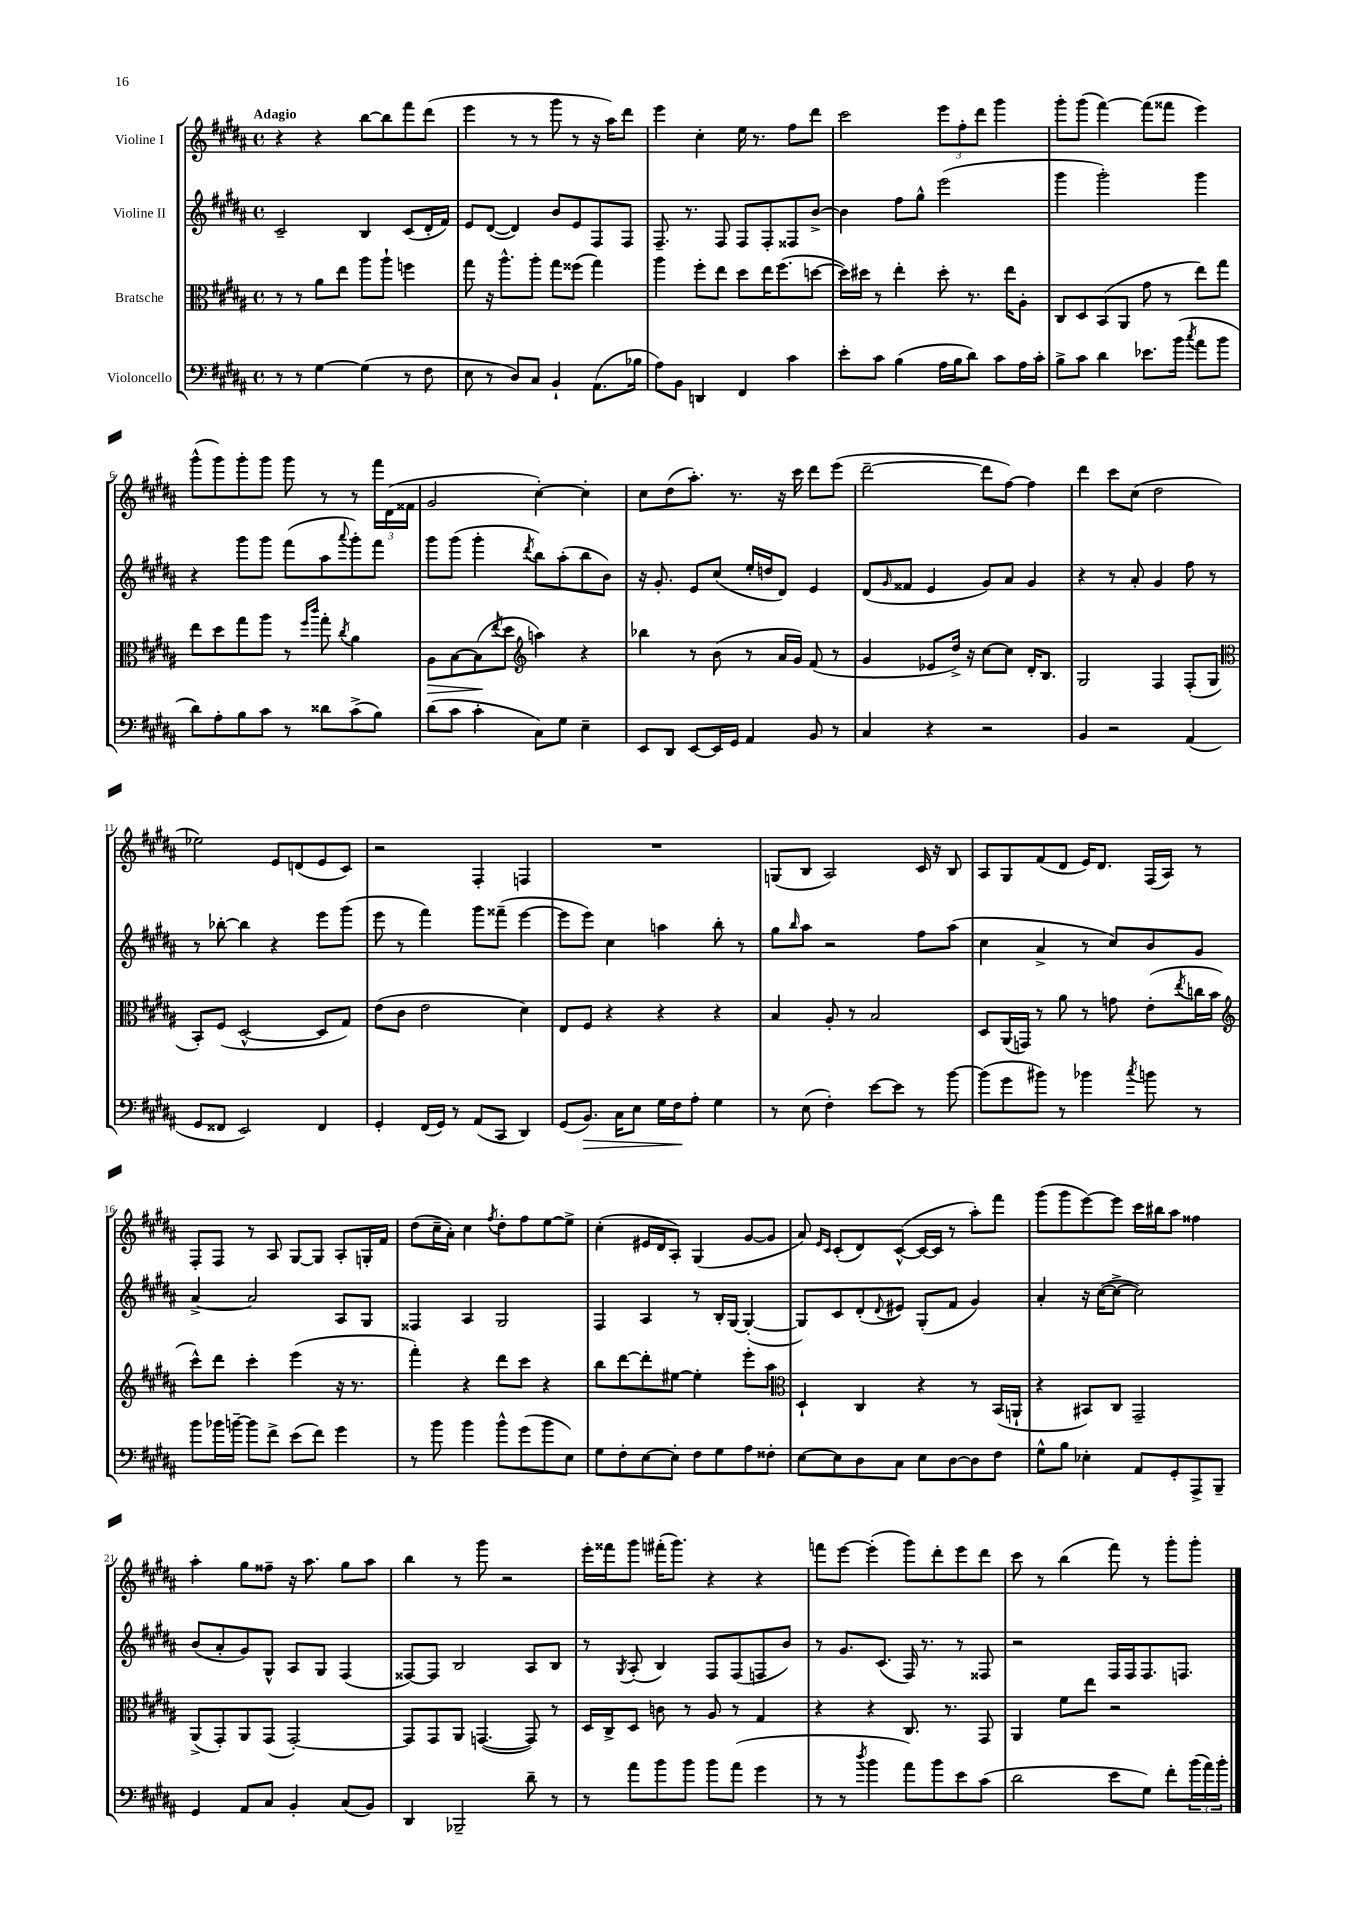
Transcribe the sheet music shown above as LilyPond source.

<<
\new StaffGroup <<
\new Staff = "s0" \with { instrumentName = "Violine I" } {
    \clef treble \key b \major \defaultTimeSignature \time 4/4 \tempo "Adagio"
    r4 r4 b''8~ b''8 fis'''8 dis'''8( |
    e'''4 r8 r8 gis'''8 r8 r16 ais''16) dis'''8 |
    e'''4 cis''4-. e''16 r8. fis''8 dis'''8 |
    cis'''2 \tuplet 3/2 { e'''8 fis''8-. dis'''8 } gis'''4 |
    gis'''8-. gis'''8( fis'''4~) fis'''8( fisis'''8 e'''4) |
    gis'''8-^( gis'''8) gis'''8-. gis'''8 gis'''8 r8 r8 \tuplet 3/2 { fis'''16 dis'16( fisis'16 } |
    gis'2 cis''4~-.) cis''4-. |
    cis''8 dis''8( ais''8.-.) r8. r16 cis'''16 dis'''8 e'''8( |
    dis'''2~-- dis'''8 fis''8~) fis''4 |
    dis'''4 cis'''8 cis''8( dis''2 |
    ees''2) e'8 d'8( e'8 cis'8) |
    r2 fis4-. f4 |
    R1 |
    g8( b8 ais2) cis'16 r16 b8 |
    ais8 gis8 fis'8( dis'8 e'16) dis'8. fis16( ais16) r8 |
    fis8-. fis8 r8 ais8 gis8~ gis8 ais8-. g16-. fis'16 |
    dis''8( cis''16-- ais'16-.) cis''4 \acciaccatura { fis''8 } dis''8-. fis''8 e''8~ e''8-> |
    cis''4-.( eis'16 dis'16 ais8-.) gis4( gis'8~ gis'8 |
    ais'8) \grace { e'16 cis'16 } cis'8-.( dis'8) cis'8~-^( cis'16~ cis'16 r8 ais''8-.) fis'''8 |
    gis'''8( gis'''8 e'''8~) e'''8 cis'''16 bis''16 ais''8 fisis''4 |
    ais''4-. gis''8 fisis''8-- r16 ais''8. gis''8 ais''8 |
    b''4 r8 gis'''8 r2 |
    e'''16-. fisis'''16 gis'''8 fis'''16-.( gis'''8.) r4 r4 |
    f'''8 e'''8~ e'''4-.( gis'''8) dis'''8-. e'''8 dis'''8 |
    cis'''8 r8 b''4( fis'''8) r8 gis'''8-. gis'''8-. \bar "|." |
}
\new Staff = "s1" \with { instrumentName = "Violine II" } {
    \clef treble \key b \major \defaultTimeSignature \time 4/4
    cis'2-- b4 cis'8( dis'16-. fis'16) |
    e'8 dis'8~( dis'4) b'8 e'8 fis8 fis8 |
    fis8.-- r8. fis8 fis8 fis8-. fisis8 b'8~-> |
    b'4 fis''8 gis''8-^ e'''2( |
    gis'''4 gis'''2-.) gis'''4 |
    r4 gis'''8 gis'''8 fis'''8( ais''8 \appoggiatura { ais'''8 } gis'''8-.) fis'''8 |
    gis'''8 gis'''8( gis'''4-. \acciaccatura { dis'''8 } b''8) ais''8-.( b''8 b'8) |
    r16 gis'8.-. e'8 cis''8( e''16-. d''16 dis'8) e'4 |
    dis'8( \grace { gis'16 } fisis'8 e'4 gis'8) ais'8 gis'4 |
    r4 r8 ais'8-. gis'4 fis''8 r8 |
    r8 bes''8~-. bes''4 r4 e'''8 gis'''8( |
    e'''8 r8 fis'''4) gis'''8 fisis'''8--( e'''4~ |
    e'''8 e'''8) cis''4 a''4 b''8-. r8 |
    gis''8 \grace { b''16 } ais''8 r2 fis''8 ais''8( |
    cis''4 ais'4-> r8 cis''8) b'8 gis'8 |
    ais'4~-> ais'2 ais8 gis8 |
    fisis4 ais4 gis2 |
    fis4 ais4 r8 b16-. gis16~ gis4~-.( |
    gis8) cis'8 dis'8-.( \appoggiatura { dis'8 } eis'8) gis8-.( fis'8 gis'4) |
    ais'4-. r16 cis''16~( cis''8~-> cis''2) |
    b'8( ais'8-. gis'8) gis8-^ ais8 gis8 fis4( |
    fisis8~) fisis8 b2 ais8 b8 |
    r8 \acciaccatura { gis8 } ais8-.( b4) fis8 fis8( f8 b'8) |
    r8 gis'8. cis'8.( fis16) r8. r8 fisis8 |
    r2 fis16 fis16 fis8. f8. \bar "|." |
}
\new Staff = "s2" \with { instrumentName = "Bratsche" } {
    \clef alto \key b \major \defaultTimeSignature \time 4/4
    r8 r8 ais'8 e''8 ais''8 ais''8-! f''4 |
    gis''8 r16 ais''8.-^ ais''8-. gis''8 fisis''8( gis''4) |
    ais''4 fis''8-. e''8 dis''8 e''16 fis''8.( d''8~ |
    d''16) dis''16 r8 e''4-. dis''8-. r8. e''16 ais8-. |
    cis8 dis8 b,8( ais,8 gis'8 r8 e''8) gis''8 |
    e''8 dis''8 gis''8 ais''8 r8 \grace { fis''16 cis'''16 } gis''8-. \acciaccatura { cis''8 } ais'4 |
    ais8\> b8~ b8\!( \acciaccatura { e''8 } dis''8 \clef treble a''4) r4 |
    bes''4 r8 b'8( r8 ais'16 gis'16) fis'8( r8 |
    gis'4 ees'8 dis''16->) r16 cis''8~ cis''8 dis'16-. b8. |
    gis2 fis4 fis8-.( gis8 |
    \clef alto b,8-.) fis8( dis2~-^ dis8 gis8) |
    e'8( cis'8 e'2 dis'4) |
    e8 fis8 r4 r4 r4 |
    b4 ais8-. r8 b2 |
    dis8 ais,16( g,16) r8 ais'8 r8 g'8 e'8-.( \acciaccatura { e''8 } c''16 b'16 |
    \clef treble cis'''8-^) dis'''8 cis'''4-. e'''4( r16 r8. |
    fis'''4-.) r4 dis'''8 cis'''8 r4 |
    b''8 dis'''8~ dis'''8-. eis''8~ eis''4-. e'''8-. ais''8 |
    \clef alto dis4-! cis4 r4 r8 b,16( a,16-! |
    r4 bis,8) cis8 gis,2-- |
    ais,8->( gis,8-.) ais,8 gis,8( gis,2~-.) |
    gis,8 gis,8 ais,8 g,4.~( g,8) r8 |
    dis16 cis16-> dis8 c'8 r8 ais8 r8 gis4 |
    r4 r4 cis8. r8. gis,8 |
    ais,4 fis'8 e''8 r2 \bar "|." |
}
\new Staff = "s3" \with { instrumentName = "Violoncello" } {
    \clef bass \key b \major \defaultTimeSignature \time 4/4
    r8 r8 gis4~ gis4( r8 fis8 |
    e8 r8 dis8) cis8 b,4-! ais,8.( bes16 |
    ais8) b,8 d,4 fis,4 cis'4 |
    e'8-. cis'8 b4( ais16 b16 dis'8) cis'8 ais16 cis'16-. |
    b8-> cis'8 dis'4 ees'8. b'16( \acciaccatura { cis''8 } ais'8 b'8 |
    dis'8) ais8-. b8 cis'8 r8 disis'8 cis'8->( b8) |
    dis'8( cis'8 cis'4-. cis8) gis8 e4-- |
    e,8 dis,8 e,8~ e,16 gis,16 ais,4 b,8 r8 |
    cis4 r4 r2 |
    b,4 r2 ais,4( |
    gis,8 fisis,8 e,2) fisis,4 |
    gis,4-. fis,16( gis,16) r8 ais,8( cis,8 dis,4) |
    gis,8( b,8.\>) cis16 e8 gis16 fis16\! ais8-. gis4 |
    r8 e8( fis4-.) e'8~ e'8 r8 b'8~ |
    b'8( gis'8 bis'8) r8 bes'4 \acciaccatura { cis''8 } b'8 r8 |
    b'8 bes'16 b'16~-- b'8 fis'8-> e'8( fis'8) gis'4 |
    r8 b'8 b'4 b'8-^ gis'8( b'8 e8) |
    gis8 fis8-. e8~ e8-. fis8 gis8 ais8 fisis8-. |
    e8~ e8 dis8 cis8 e8 dis8~ dis8 fis8 |
    gis8-^ b8 ees4-. ais,8 gis,8-. ais,,8-> b,,8-- |
    gis,4 ais,8 cis8 b,4-. cis8( b,8) |
    dis,4 bes,,2-- dis'8-- r8 |
    r8 ais'8 b'8 b'8 b'8 ais'8( gis'4 |
    r8 r8 \acciaccatura { dis''8 } b'4 ais'8) b'8 e'8 cis'8( |
    dis'2 e'8 gis8) fis'8-. \tuplet 3/2 { b'16( ais'16) b'16-. } \bar "|." |
}
>>
>>
